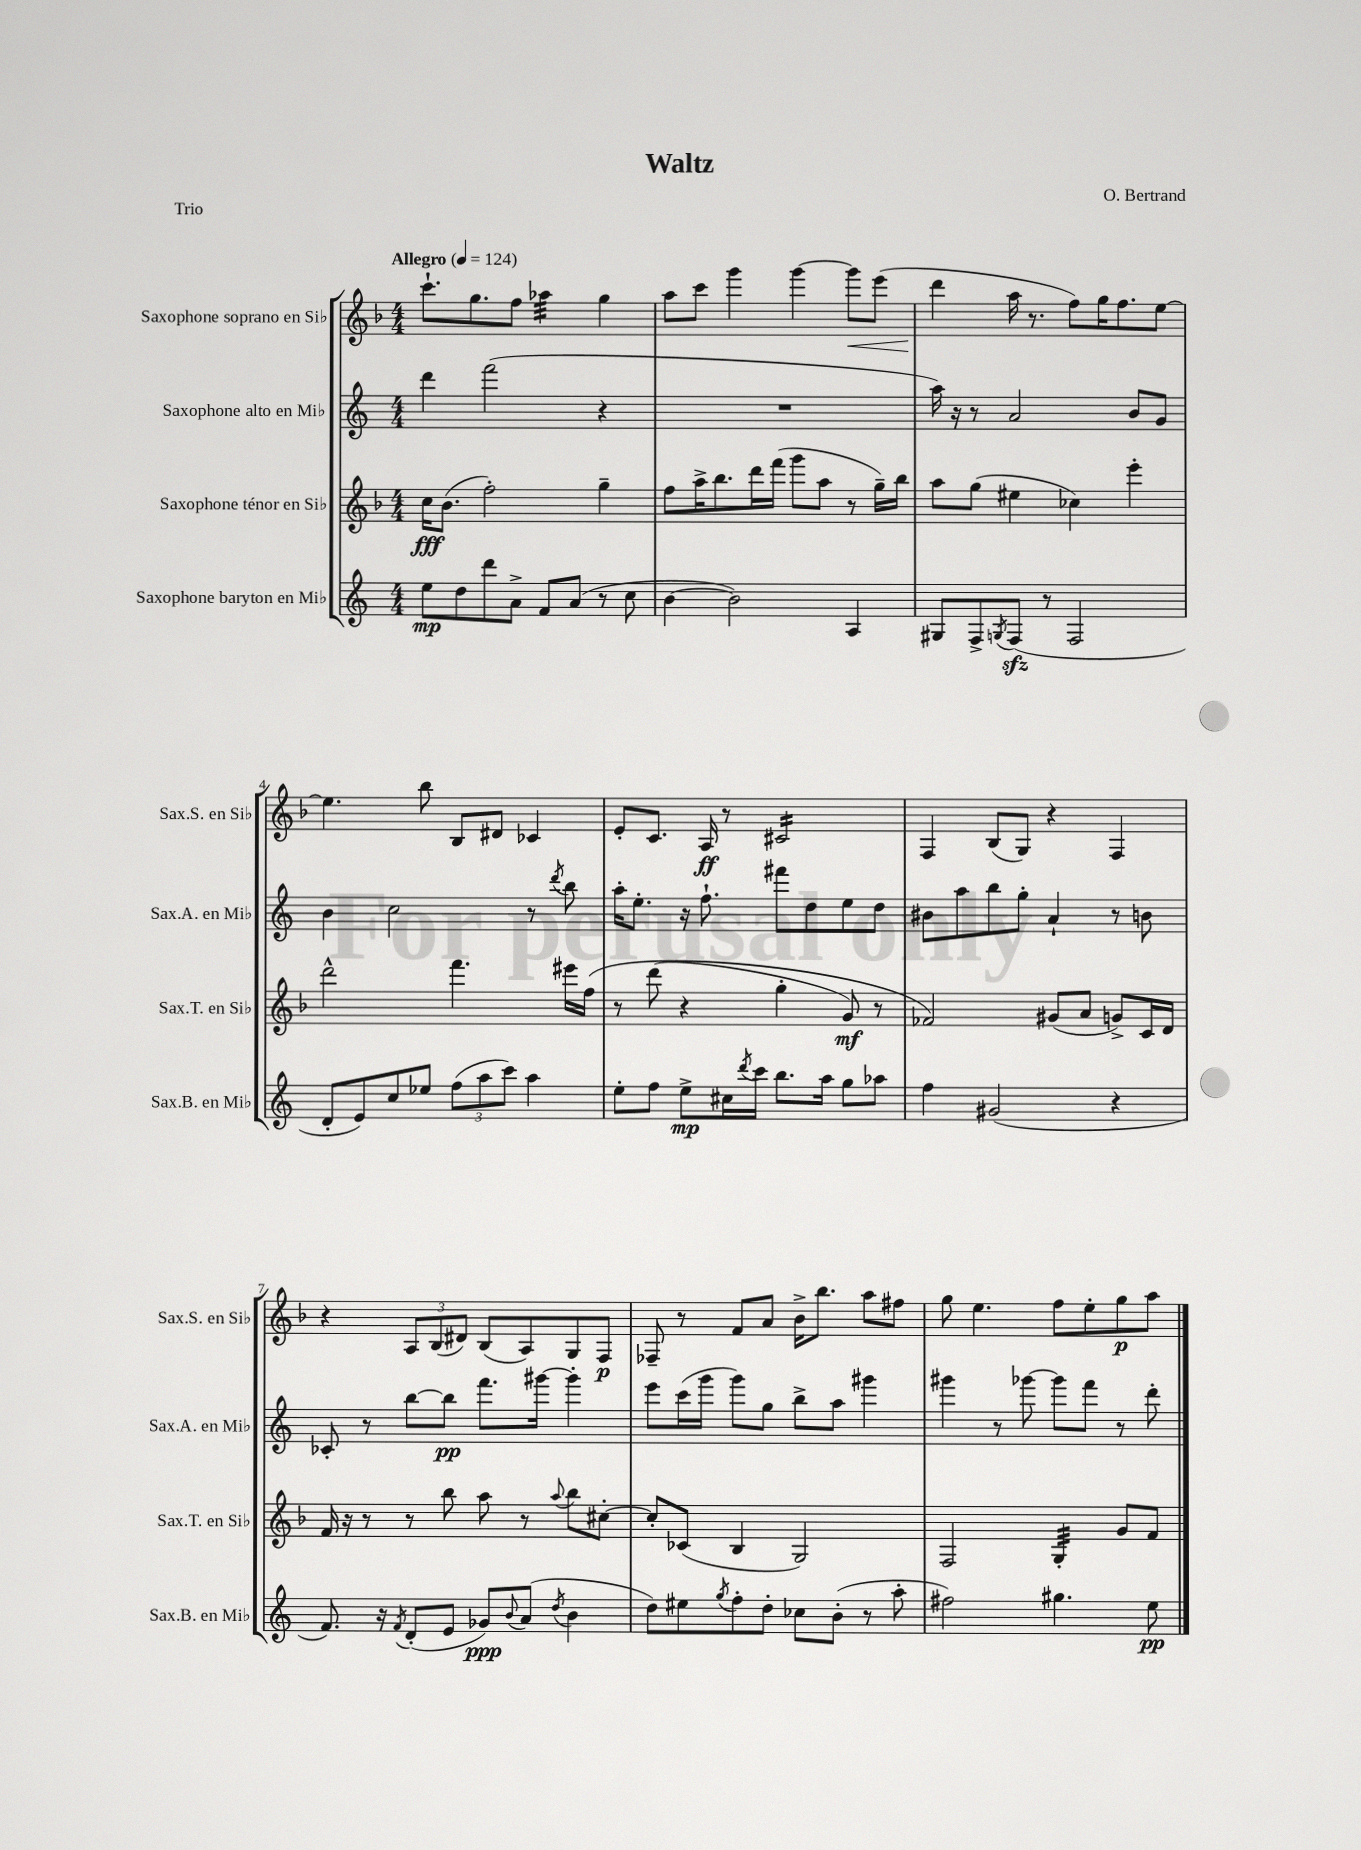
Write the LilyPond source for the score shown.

\header { title = "Waltz" composer = "O. Bertrand" piece = "Trio" }
<<
\new StaffGroup <<
\new Staff = "s0" \with { instrumentName = "Saxophone soprano en Sib" shortInstrumentName = "Sax.S. en Sib" } {
    \clef treble \key f \major \numericTimeSignature \time 4/4 \tempo "Allegro" 4 = 124
    c'''8.-! g''8. f''8 aes''4:32 g''4 |
    a''8 c'''8 g'''4 g'''4~ g'''8\< e'''8( |
    d'''4\! a''16 r8. f''8) g''16 f''8. e''8~ |
    e''4. bes''8 bes8 dis'8 ces'4 |
    e'8-. c'8. a16\ff r8 cis'2:16 |
    f4 bes8( g8) r4 f4 |
    r4 \tuplet 3/2 { a8 bes8( dis'8) } bes8( a8) g8 f8\p |
    fes8-- r8 f'8 a'8 bes'16-> bes''8. a''8 fis''8 |
    g''8 e''4. f''8 e''8-. g''8\p a''8 \bar "|." |
}
\new Staff = "s1" \with { instrumentName = "Saxophone alto en Mib" shortInstrumentName = "Sax.A. en Mib" } {
    \clef treble \key c \major \numericTimeSignature \time 4/4
    d'''4 f'''2( r4 |
    R1 |
    a''16) r16 r8 a'2 b'8 g'8 |
    b'4 c''2 r8 \acciaccatura { d'''8 } b''8 |
    a''16-. e''8.-. r16 f''8.-! fis'''8 d''8 e''8 d''8 |
    bis'8 a''8 b''8 g''8-. a'4-! r8 b'8 |
    ces'8-. r8 b''8~ b''8\pp f'''8. gis'''16~ gis'''4-. |
    e'''8 c'''16( g'''16 g'''8) g''8 b''8-> a''8 gis'''4 |
    gis'''4 r8 ges'''8~ ges'''8 f'''8 r8 d'''8-. \bar "|." |
}
\new Staff = "s2" \with { instrumentName = "Saxophone ténor en Sib" shortInstrumentName = "Sax.T. en Sib" } {
    \clef treble \key f \major \numericTimeSignature \time 4/4
    c''16\fff bes'8.( f''2-.) g''4-- |
    f''8 a''16-> bes''8. d'''16 f'''16( g'''8 a''8 r8 g''16--) bes''16 |
    a''8 g''8( eis''4 ces''4) e'''4-. |
    d'''2-^ f'''4. eis'''16 f''16\( |
    r8 d'''8( r4 g''4-. g'8\mf) r8 |
    fes'2\) gis'8( a'8 g'8->) c'16 d'16 |
    f'16 r16 r8 r8 bes''8 a''8 r8 \appoggiatura { a''8 } bes''8 cis''8~-. |
    cis''8-. ces'8( bes4 g2) |
    f2 g4:32-. g'8 f'8 \bar "|." |
}
\new Staff = "s3" \with { instrumentName = "Saxophone baryton en Mib" shortInstrumentName = "Sax.B. en Mib" } {
    \clef treble \key c \major \numericTimeSignature \time 4/4
    e''8\mp d''8 d'''8 a'8-> f'8 a'8( r8 c''8 |
    b'4~ b'2) a4 |
    gis8 f8-> \acciaccatura { g8 } f8\sfz( r8 f2 |
    d'8-. e'8) c''8 ees''8 \tuplet 3/2 { f''8( a''8 c'''8) } a''4 |
    e''8-. f''8 e''8->\mp cis''16 \acciaccatura { d'''8 } c'''16 b''8. a''16 g''8 aes''8 |
    f''4 gis'2( r4 |
    f'8.) r16 \acciaccatura { f'8 } d'8-.( e'8 ges'8\ppp) \appoggiatura { b'8 } a'8( \acciaccatura { d''8 } b'4 |
    d''8) eis''8 \acciaccatura { g''8 } f''8-. d''8-. ces''8 b'8-.( r8 a''8-. |
    fis''2) gis''4. e''8\pp \bar "|." |
}
>>
>>
